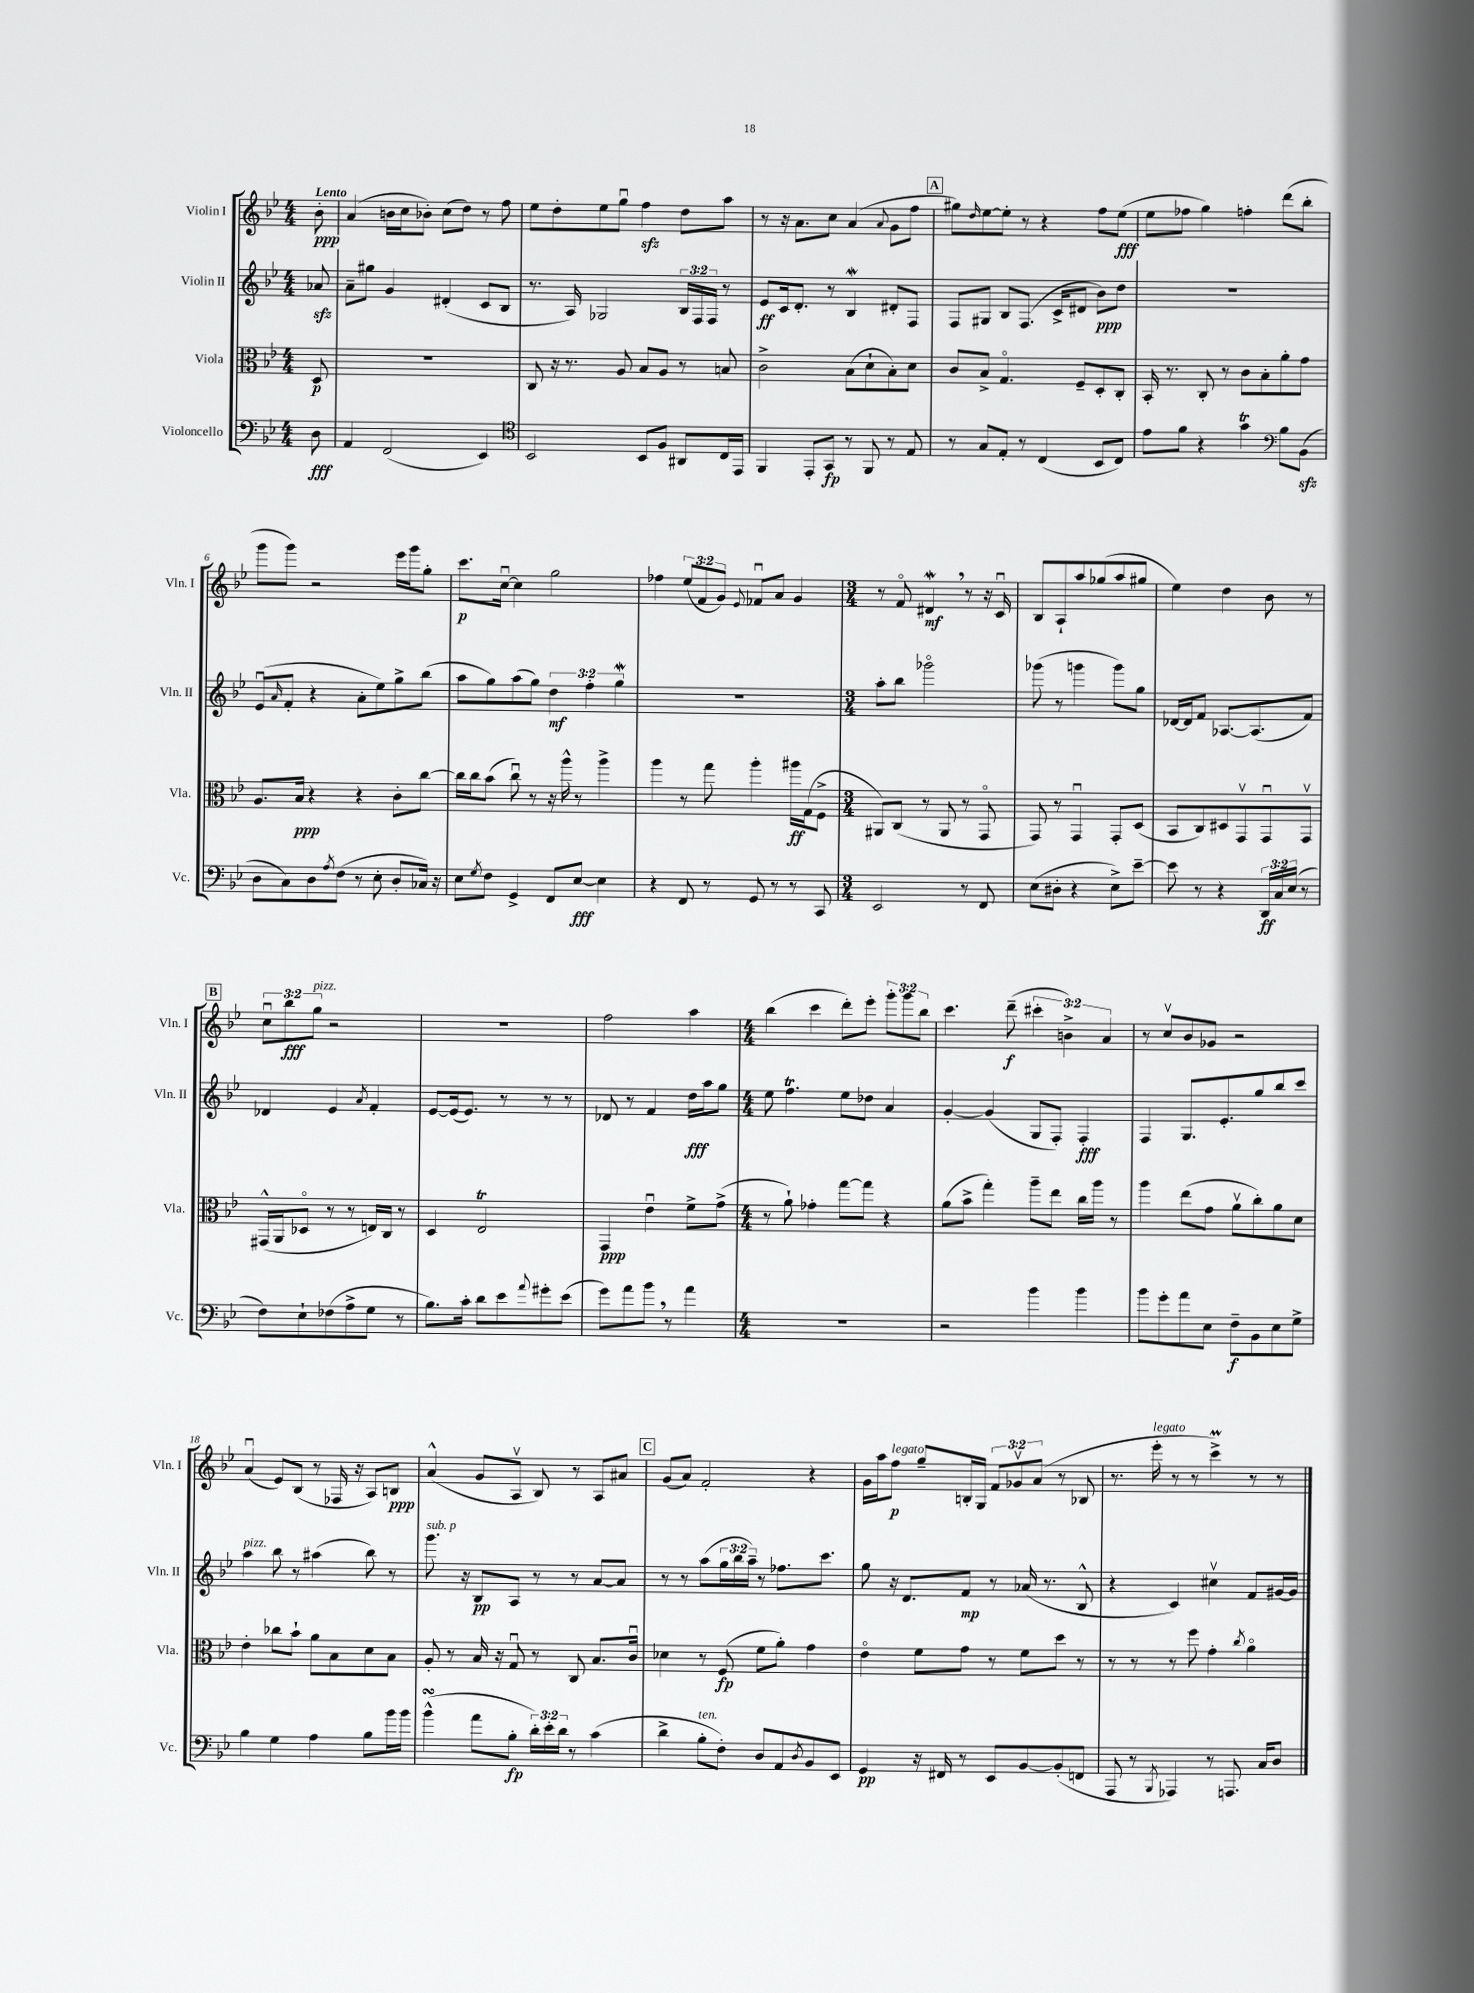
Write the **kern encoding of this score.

**kern	**kern	**kern	**kern
*staff4	*staff3	*staff2	*staff1
*clefF4	*clefC3	*clefG2	*clefG2
*k[b-e-]	*k[b-e-]	*k[b-e-]	*k[b-e-]
*M4/4	*M4/4	*M4/4	*M4/4
8D	8D	8a-	8b-'
=	=	=	=
4AA	1r	8a~	(4a
.	.	8gg#	.
(2FF	.	4g	16b
.	.	.	16cc
.	.	.	8b-')
.	.	(4d#'	(8cc
.	.	.	8dd)
4EE-)	.	8c	8r
.	.	8B-	8ff
=	=	=	=
*clefC4	*	*	*
2BB-	8C	8.r	8ee-
.	16r	.	8dd'
.	8.r	16A)	.
.	.	2G-	8ee-
.	8A	.	8ggu
8BB-	8B-	.	4ff
8F	8A	.	.
8AA#	8r	24B-	8dd
.	.	24F	.
.	.	24F	.
16C	8B	8r	8aa
16EE-	.	.	.
=	=	=	=
4FF	2c^	8e-	8r
.	.	16c	16r
.	.	8.d'	8.a
8EE-'	.	.	.
8GG	.	8r	8cc
8r	(8B-	4B-	(4a
8FF	8d`	.	.
.	.	.	8qqa
8r	8B-')	8d#'	8g
8E-	8d	8F	8ff
=	=	=	=
8r	8c	8F	8gg#)
.	.	.	16qqdd
8G	8B-^	8G#	[8ee-
8E-'	4.Go	8B-	8ee-']
8r	.	(8.F	8r
(4C	.	.	4r
.	.	16c^	.
.	8F~	8d#	.
8BB-	8D'	8b-)	8ff
8C)	8C'	8dd	(8ee-
=	=	=	=
8e-	16BB-'	1r	8ee-
.	8.r	.	.
8f	.	.	8ff-
4r	8C'	.	4gg)
.	8r	.	.
4g	8c	.	4ff'
.	8B-'	.	.
*clefF4	*	*	*
8B-	8a'	.	(8ddd
(8BB-	8g	.	8bb-'
=	=	=	=
8D	8.A	(8e-u	8ggg
.	.	16qqa	.
8C)	.	8f'	8ggg)
.	16B-	.	.
8D	4r	4r	2r
8qA	.	.	.
(8F	.	.	.
8r	4r	8a'	.
8E-'	.	8ee-)	.
8D'	8c'	8gg^	16eee-
.	.	.	16ggg
16C-)	[8cc	(8bb-	8gg'
16r	.	.	.
=	=	=	=
8E-	16cc]	8aa	8.ccc
.	16cc	.	.
8qG	.	.	.
8F	(8b-	8gg)	.
.	.	.	[16ccu
4GG^	8ccu)	(8aa	4cc]
.	8r	8gg)	.
8FF	16r	6dd	2gg
.	16aa^^	.	.
[8E-	8r	.	.
.	.	6ff'	.
4E-]	4aa^	.	.
.	.	6gg	.
=	=	=	=
4r	4aa	1r	4ff-
8FF	8r	.	(12ee-
.	.	.	12f
8r	8gg	.	.
.	.	.	12g)
.	.	.	8qqe-
8GG	4aa'	.	8f-u
8r	.	.	8a
8r	16aa#	.	4g
.	(16G	.	.
8CC	8F^	.	.
=	=	=	=
*M3/4	*M3/4	*M3/4	*M3/4
2EE-	8AA#)	8aa'	8r
.	(8C	8bb-	8fo
.	8r	2ggg-o	4d#
.	8AA#	.	.
8r	8r	.	8r
8FF	8GGo	.	16r
.	.	.	16cu
=	=	=	=
(8E-	8GG)	(8ggg-	8B-
8D#'	8r	8r	8A`
4r	4GGu	4ggg	8aa
.	.	.	(8gg-
8E-^)	8GG'	8ggg)	8aa
[8e-~	(8D	8gg	8gg#
=	=	=	=
8e-]	8BB-	[16d-	4ee-)
.	.	16d-]	.
8r	8C)	8f	.
4r	8D#	[8.A-	4dd
.	8GGv	.	.
.	.	(8.A-]	.
24DD	8GGu	.	8b-
24C	.	.	.
(24E-	.	.	.
8r	8GGv	8f)	8r
=	=	=	=
8F)	(16GG#^^	4d-	12ccu
.	16AA	.	.
.	.	.	12bb-
8E-`	8D-o	.	.
.	.	.	12gg
(8F-	8r	4e-	2r
8A^	8r	.	.
.	.	8qa	.
8G	16E)	4f'	.
.	16C	.	.
8r	8r	.	.
=	=	=	=
8.B-)	4D	[8e-	2.r
.	.	(16e-]	.
16c'	.	8.e-)	.
8d	2E-	.	.
8e-	.	8r	.
8qqa	.	.	.
8g#'	.	8r	.
(8e-	.	8r	.
=	=	=	=
8g)	4GG	8d-	2ff
8a	.	8r	.
8b-	4e-u	4f	.
8r	.	.	.
4a	8f^	16dd	4aa
.	.	16aa	.
.	(8g^	8gg	.
=	=	=	=
*M4/4	*M4/4	*M4/4	*M4/4
1r	8r	8ee-	(4bb-
.	8a`)	4.ff	.
.	4g-'	.	4ccc
.	[8gg	8ee-	8ddd')
.	8gg]	8dd-	8eee-'
.	4r	4a	12ggg'
.	.	.	12ggg
.	.	.	12bb-
=	=	=	=
2r	(8a	[4g'	4.ccc
.	8b-^	.	.
.	4gg')	(4g]	.
.	.	.	(8ddd~
4b-	8aa~	8G	6ccc#'
.	8ee-	8F')	.
.	.	.	6b^)
4b-	16cc	4F'	.
.	16aa	.	.
.	.	.	6a
.	8r	.	.
=	=	=	=
8b-	4aa	4F	8r
8g'	.	.	8ccv
8a	(8ee-	8.G	8b-
8E-	8g	.	8g-
.	.	8.e-'	.
8F~	8av	.	2r
8BB-	8cc')	8gg	.
8E-	8a	8bb-	.
8G^	8d	8ccc	.
=	=	=	=
4B-	4e-'	4aa	(4au
4G	8cc-	8bb-	8e-)
.	8b-`	8r	(8B-
4A	8a	(4aa#	8r
.	8B-	.	16F-
.	.	.	16r
8B-	8d	8bb-)	8A)
16b-	8B-	8r	8B
16b-	.	.	.
=	=	=	=
(4b-^^	8A'	8.ggg	(4a^^
.	8r	.	.
.	.	16r	.
8a	16B-	8B-	8g
.	16r	.	.
8B-'	8Gu	8A	8Av
24d')	8r	8r	8B-)
24e-'	.	.	.
24d	.	.	.
8r	8C	8r	8r
(4c	8.B-	[8a	8A
.	.	8a]	8a#
.	16cu	.	.
=	=	=	=
4d^	4d-	8r	(8g
.	.	8r	8a)
8B-'	8r	(8aa	2f'
8F')	(8F	24gg	.
.	.	24bb-	.
.	.	24aa~)	.
8D	8f	8r	.
8AA	8a')	8.ff-	.
8qD	.	.	.
8BB-	4g	.	4r
.	.	8.ccc	.
8EE-	.	.	.
=	=	=	=
4GG	4e-o	8gg	16g
.	.	.	16aa
.	.	16r	8ff
.	.	8.d	.
16r	8f	.	8gg~
16FF#	.	.	.
8r	8g	8f	16B'
.	.	.	16G
8EE-	8r	8r	12f
.	.	.	12g-v
[8BB-	8f	(16a-	.
.	.	.	(12a
.	.	8.r	.
(8BB-']	8dd	.	8r
8FF	8r	8B-^^	8B-
=	=	=	=
8AAA	8r	4r	8.r
8r	8r	.	.
.	.	.	16eee-'
8qBBB-	.	.	.
4AAA-)	8r	4c)	8r
.	8ff	.	8r
8r	4g'	4cc#v	4ccc^)
8.AAA	.	.	.
.	8qcc	.	.
.	4ao	8f	8r
16C	.	.	.
8D	.	[16g#	8r
.	.	16g#]	.
==	==	==	==
*-	*-	*-	*-
